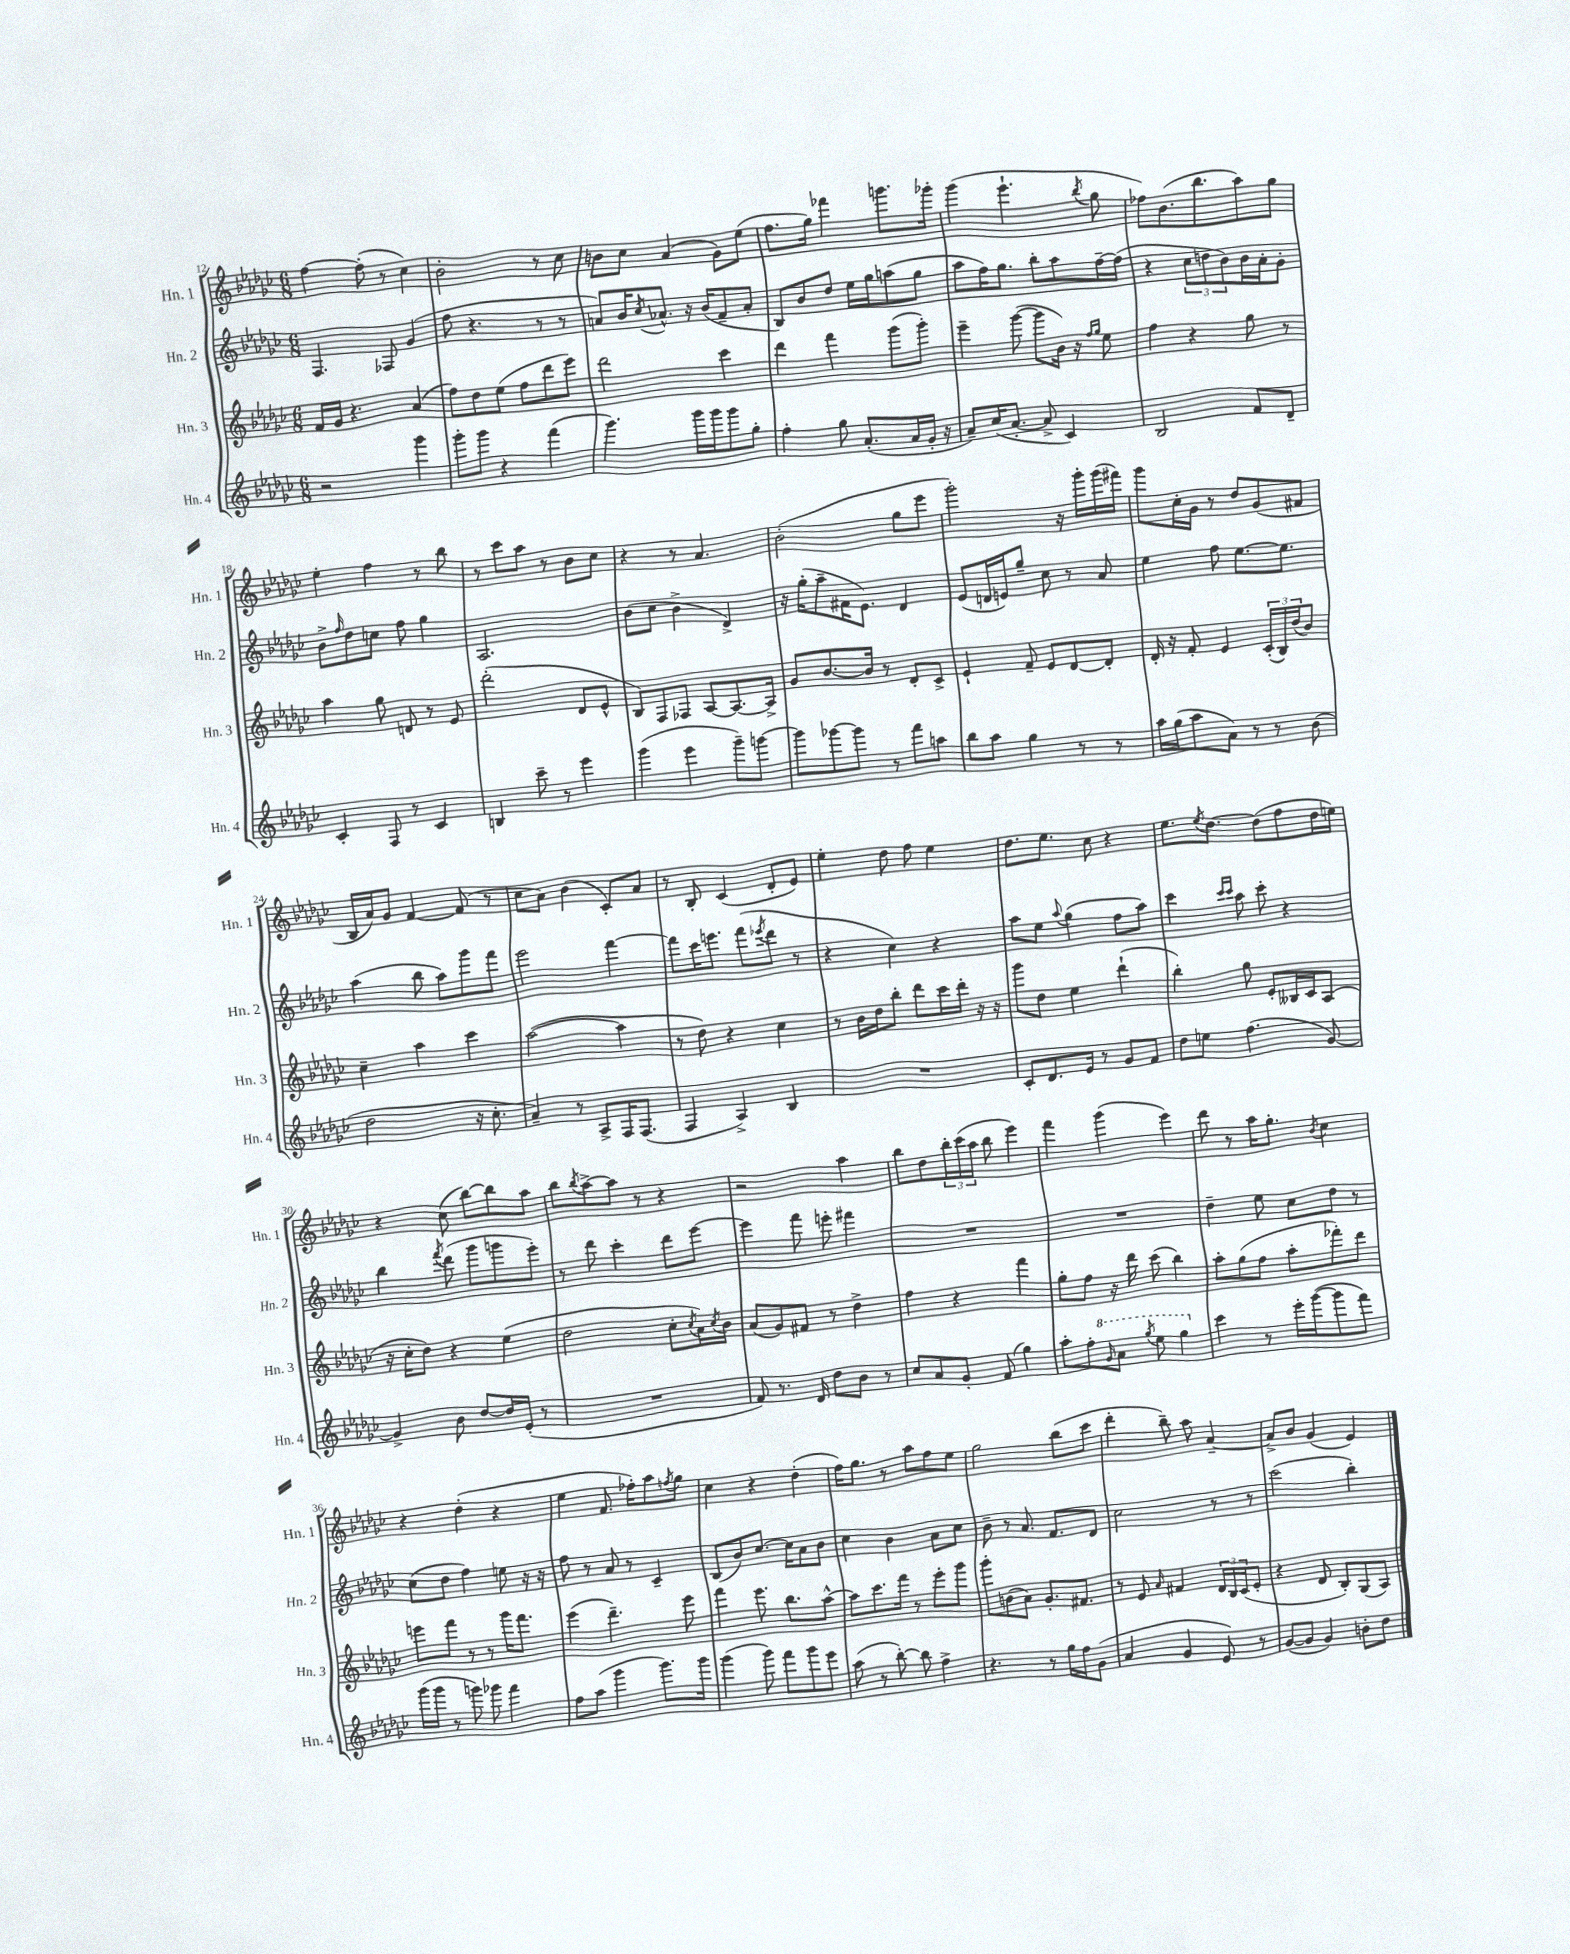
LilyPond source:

<<
\new StaffGroup <<
\new Staff = "s0" \with { instrumentName = "Hn. 1" shortInstrumentName = "Hn. 1" } {
    \clef treble \key ges \major \numericTimeSignature \time 6/8
    f''4~ f''8-.( r8 ces''4) |
    bes'2-. r8 ces''8 |
    b'8 ces''8 aes'4( ges'8) ees''8( |
    f''8. ges''16) fes'''4 g'''8. ges'''16-. |
    ges'''4( ees'''4.-! \acciaccatura { bes''8 } ges''8 |
    fes''8) bes'8.( bes''8. aes''8) ges''8 |
    ees''4-. f''4 r8 bes''8 |
    r8 ces'''8 aes''8 r8 bes'8 ces''8 |
    r4 r8 aes'4. |
    bes'2-.( ges''8 ees'''8 |
    ges'''2-.) r16 ges'''16-. ges'''16( fis'''16) |
    ges'''8 ces''16-. ges'16 r8 des''8 ges'8( fis'8 |
    bes16 aes'16) ges'8 f'4~ f'8( r8 |
    ces''8 aes'8) bes'4( ces'8-.) aes'8 |
    r8 bes8-. ces'4( des'8-. ees'8) |
    ees''4-. des''8 f''8 ees''4 |
    des''8. ees''8. ces''8 r4 |
    ees''8. \acciaccatura { ees''8 } des''8.~ des''8( f''8 des''16 e''16) |
    r4 ces''8( bes''8~) bes''8 aes''8 |
    bes''8 \acciaccatura { bes''8 } aes''8~-> aes''8 r8 r4 |
    r2 aes''4 |
    bes''8 des''8 \tuplet 3/2 { bes''16-. ces'''16( aes''16 } bes''8 ees'''4) |
    f'''4 ges'''4( ees'''4) |
    des'''8 r8 aes''16 ges''8.-. \acciaccatura { bes'8 } ces''4 |
    r4 des''4-.( r4 |
    ees''4 f'8. fes''16-.) aes''8 \acciaccatura { f''8 } ges''8 |
    ces''4 r4 des''4-.( |
    f''16) ges''8. r8 aes''8 f''8 ees''8 |
    ges''2 bes''8( ces'''8 |
    des'''4-. bes''8--) aes''8 aes'4~-- |
    aes'8-> bes'8 ges'4( ees'4) \bar "|." |
}
\new Staff = "s1" \with { instrumentName = "Hn. 2" shortInstrumentName = "Hn. 2" } {
    \clef treble \key ges \major \numericTimeSignature \time 6/8
    f4. fes8 ges'4( |
    f''8 r4. r8 r8 |
    a'8) bes'16 \acciaccatura { ces''8 } aes'8.-^ r16 bes'16( f'8-- aes'8-. |
    bes8) bes'8 des''8 ees''16 ges''16 a''8( ges''8 |
    aes''8 f''16) ges''8. bes''8-. aes''8 f''16~-- f''16( |
    r4 \tuplet 3/2 { ces''8 d''8 bes'8) } bes'16 aes'16-. ges'8-. |
    bes'8-> \grace { f''16 } des''8 c''8 f''8 ges''4 |
    aes2. |
    bes'8( ces''8 bes'4-> des'4->) |
    r16 ges''16-.( aes''8-- fis'16 ees'8.) des'4 |
    ees'8( d'16 e'16) ges''8-- ces''8 r8 aes'8 |
    ees''4 f''8 ees''8.~ ees''8. |
    aes''4( bes''8 aes''8) ges'''8 f'''8 |
    ees'''2 f'''4~ |
    f'''8 ces'''16 e'''8. f'''8( \acciaccatura { ees'''8 } des'''8 r8 |
    r4 ces''4) r4 |
    aes''8 ees''8 \appoggiatura { aes''8 } ges''4( f''8 aes''8) |
    ces'''4 \grace { ces'''16 ces'''16 } aes''8 ces'''8-. r4 |
    bes''4 \acciaccatura { f'''8 } des'''8( ges'''8 g'''8 ees'''8-.) |
    r8 des'''8 ces'''4-. des'''8 ees'''8~ |
    ees'''4 f'''8 e'''8-. fis'''4 |
    R2. |
    R2. |
    des''4-- ees''8 ces''8 des''8 r8 |
    ces''8( des''8 f''4) e''8 r16 r16 |
    f''8 r8 aes'8 r8 ces'4-- |
    bes8( bes'8) ces''8.~ ces''16 aes'8 bes'8 |
    ces''4 bes'4 aes'8 ces''8 |
    bes'8-- r8 aes'8. f'8. des'8 |
    ces''2 r8 r8 |
    ces'''2( bes''4-.) \bar "|." |
}
\new Staff = "s2" \with { instrumentName = "Hn. 3" shortInstrumentName = "Hn. 3" } {
    \clef treble \key ges \major \numericTimeSignature \time 6/8
    f'16 ges'16 r4. aes'4( |
    f''8) des''8 ees''8( f''8 des'''8 ees'''8) |
    des'''2 ces'''4 |
    des'''4 f'''4 ges'''8( ges'''8-.) |
    ees'''4-- ges'''8~( ges'''8 bes'16) r16 \grace { f''16 ges''16 } ees''8 |
    f''4 r4 ges''8 r8 |
    aes''4 ges''8 d'8 r8 ees'8 |
    des'''2-.( des'8 ees'8-^ |
    bes8) f8 fes8 aes8~ aes8.~ aes16-> |
    ges'8 bes'8.~ bes'16 r8 des'8-. ces'8-> |
    ees'4-! f'8-- ees'8 des'8~ des'8-. |
    des'16-. r16 f'8-. ees'4 \tuplet 3/2 { ces'16-.( bes16) des''16( } bes'8) |
    ces''4-- aes''4 ces'''4 |
    aes''2~( aes''4 |
    r8 des''8) r4 ces''4 |
    r8 bes'16 des''16 bes''8-. des'''8 ces'''16 des'''16-. r16 r16 |
    ges'''8 des''8 ees''4 des'''4-!( |
    bes''4-.) ges''8 ees'8-. beses16 ces'16 aes8( |
    r16 ces''16-. des''8) r4 ees''4( |
    des''2 ces''8-. \acciaccatura { ces''8 } aes'16) \acciaccatura { ces''8 } bes'16 |
    aes'8( ges'8) fis'8 r8 des''4-> |
    f''4 r4 f'''4 |
    ges''8-. f''8 r16 des'''16 ces'''8( bes''4) |
    aes''8-. ges''8( f''8 aes''8-. fes'''8-.) des'''8 |
    e'''8 f'''8 r8 r8 ges'''16 f'''8. |
    ees'''4( des'''4.--) ees'''8 |
    f'''4 ees'''8. bes''8. aes''8~-^ |
    aes''8 ces'''8. f'''16 r8 ees'''8-. ges'''8 |
    ges'''8-. b'8( aes'8) ges'8.-. fis'8. |
    r8 ees'8 \grace { aes'16 } fis'4 \tuplet 3/2 { des'16 bes16 ces'16( } ees'8-. |
    r4 des'8 bes8-.) ges8( aes8) \bar "|." |
}
\new Staff = "s3" \with { instrumentName = "Hn. 4" shortInstrumentName = "Hn. 4" } {
    \clef treble \key ges \major \numericTimeSignature \time 6/8
    r2 ges'''4 |
    ges'''8-. ges'''8 r4 f'''4( |
    ges'''4.) ges'''16 ges'''16 ges'''8 ges''8-. |
    f''4-. ges''8 aes'8.-.( aes'16 ges'16-. r16 |
    aes'8--) ces''16( aes'8.~-. aes'8-> ces'4) |
    bes2 f'8 des'8-- |
    ces'4-. f8 r8 ces'4 |
    b4 ces'''8-- r8 ees'''4 |
    ges'''4( ees'''4 ges'''8--) g'''8~ |
    g'''8 ges'''8~ ges'''8 r8 f'''8 a''8 |
    bes''8 aes''8 ges''4 r8 r8 |
    aes''16 ges''16( aes''8 aes'8) r8 r8 bes'8( |
    des''2 r16 ces''8.-. |
    aes'4--) r8 aes8-> f16 f8.( |
    f4 aes4->) bes4 |
    R2. |
    ces'8-. des'8. ees'16 r8 ges'8 f'8 |
    des''8 e''8 f''4.( ges'8~) |
    ges'4-> bes'8 des''8~ des''16 ees'16-.( r8 |
    R2. |
    f'8) r8. des'16 des''8 bes'8 r8 |
    ces''8 aes'8 ges'8-. f'8( ges''4) |
    aes''8-. f''8-. \ottava #1 \grace { ges''16 } aes''8 \acciaccatura { ges'''8 } ees'''8 ges'''4 \ottava #0 |
    ces'''4 r8 ees'''16-. ges'''16~( ges'''8 f'''8) |
    ges'''16( ges'''16 r8 g'''8) ges'''8 f'''4 |
    f''8 aes''8( ges'''4 ges'''8.) ges'''16 |
    ges'''4( ges'''8) f'''8 ges'''8 ees'''8 |
    aes''8( r8 bes''8~-.) bes''8 f''4-> |
    r4. r8 ges''16 f''16 ges'8( |
    aes'4 ges'4 ees'8) r8 |
    ges'8~( ges'8 ges'4) b'8-. des''8 \bar "|." |
}
>>
>>
\layout { \context { \Score currentBarNumber = #12 } }
